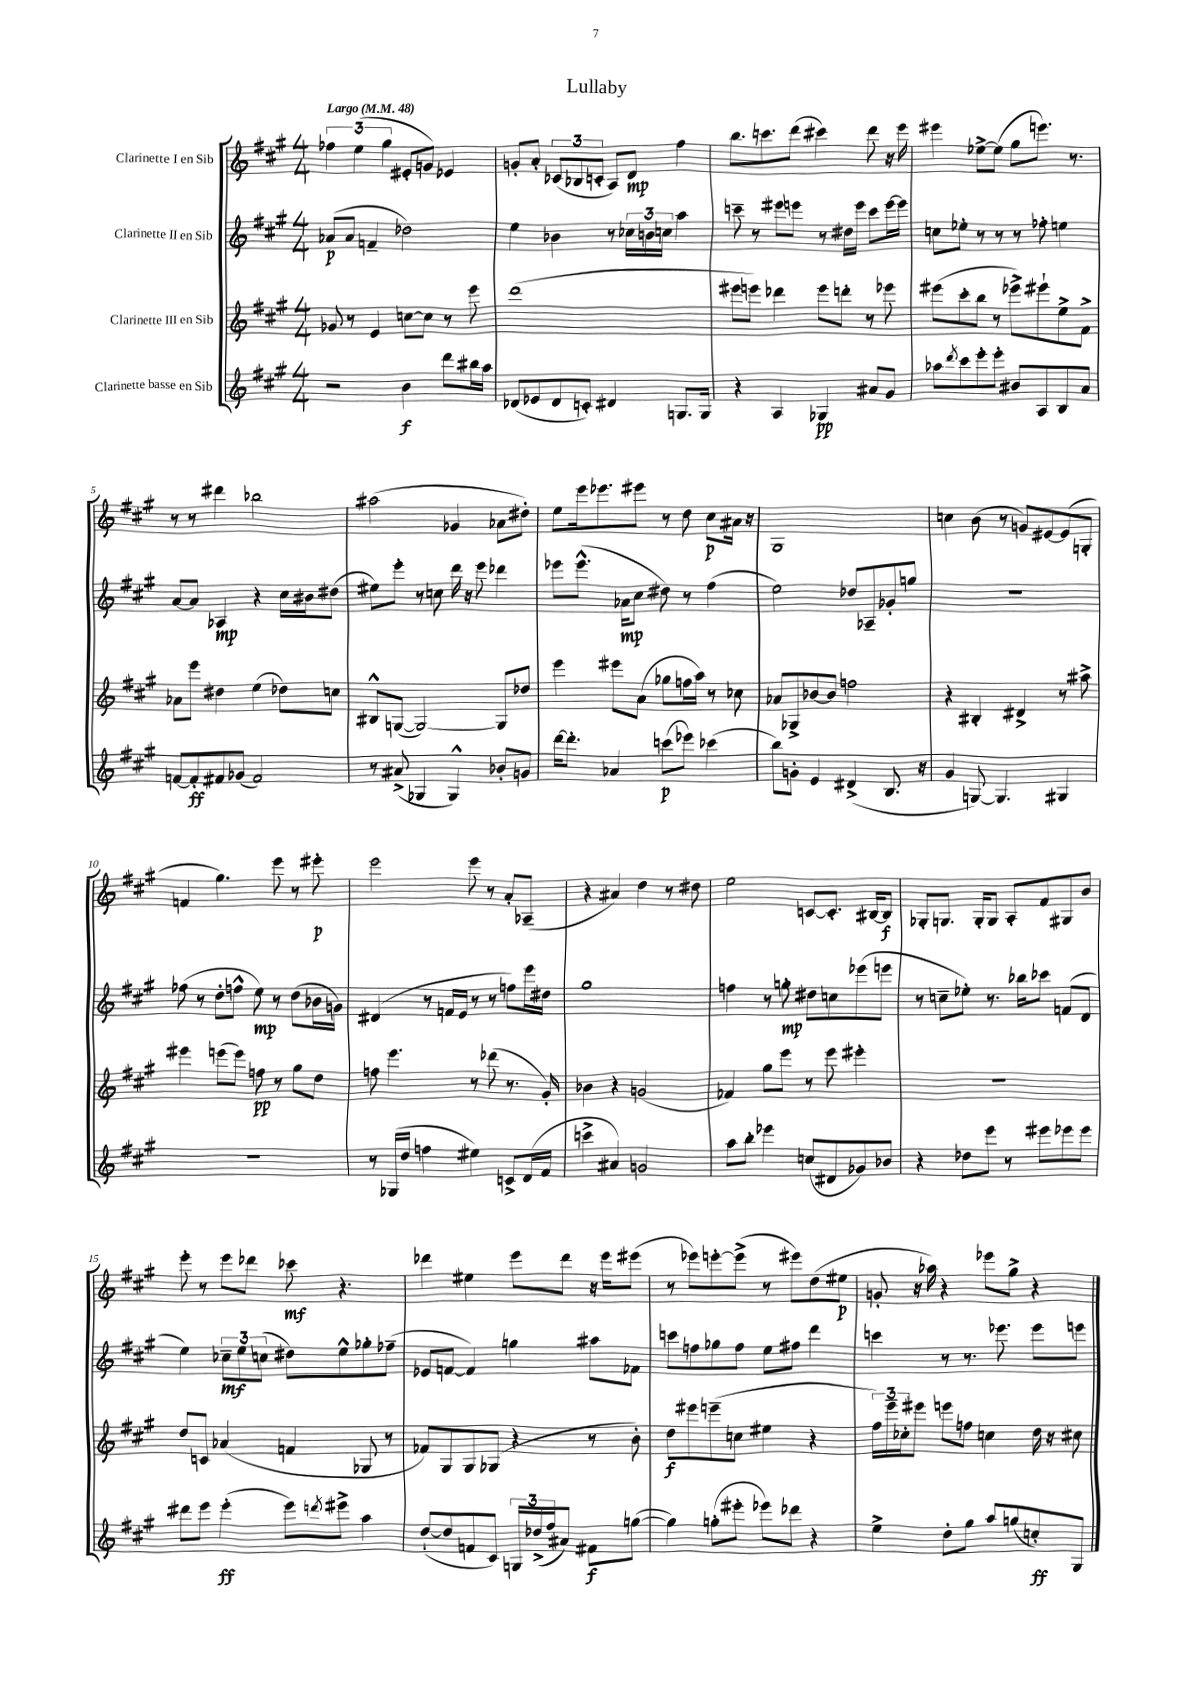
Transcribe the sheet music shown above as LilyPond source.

\header { title = "Lullaby" }
<<
\new StaffGroup <<
\new Staff = "s0" \with { instrumentName = "Clarinette I en Sib" } {
    \clef treble \key a \major \numericTimeSignature \time 4/4 \tempo "Largo" 4 = 48
    \tuplet 3/2 { fes''4 e''4( gis''4 } eis'8-. g'8) ees'4 |
    g'8-. a'8-. \tuplet 3/2 { ces'8( bes8 c'8-. } a8) d'8\mp fis''4 |
    b''8. c'''8. d'''8( cis'''4) d'''8 r16 e'''16 |
    eis'''4 ees''8~-> ees''8( gis''8 e'''8.) r8. |
    r8 r8 dis'''4 bes''2 |
    ais''2( ges'4 aes'8 dis''8-.) |
    e''8 e'''16 ees'''8. eis'''8 r8 d''8 cis''8\p ais'16 r16 |
    gis1 |
    c''4 b'8( r8 g'8) eis'8~ eis'8( g8-. |
    f'4 gis''4.) e'''8 r8 eis'''8-.\p |
    e'''2 e'''8 r8 a'8-. aes8--( |
    r4 ais'4) d''4 r8 dis''8 |
    e''2 c'8~ c'8.-. bis16~ bis8\f |
    ges8-. g8. g16-. g8 a8-. fis'8 gis8 b'8 |
    e'''8-. r8 e'''8 des'''8 ces'''8\mf r4. |
    des'''4 eis''4 e'''8 des'''8 r16 e'''16 eis'''8( |
    r8 ees'''8) e'''8~-. e'''8->( r8 eis'''8) d''8( eis''8\p |
    g'8-. r16 aes''16) r4 ees'''8 gis''8-> r4 \bar "|." |
}
\new Staff = "s1" \with { instrumentName = "Clarinette II en Sib" } {
    \clef treble \key a \major \numericTimeSignature \time 4/4
    aes'8\p( aes'8 f'4-- des''2) |
    e''4 bes'4 r8 \tuplet 3/2 { ces''16 b'16 c''16 } a''4 |
    c'''8-- r8 eis'''8 e'''8 r8 dis''16 e'''16 c'''8 e'''16~ e'''16 |
    c''8 ees''8-. r8 r8 r8 fes''8-. e''4 |
    a'8~ a'8 aes4\mp r4 cis''16 bis'16 dis''8( |
    eis''8) e'''8-. r8 c''8 d'''16 r16 e'''8 des'''4 |
    ees'''8 ees'''8.-^( aes'16\mp cis''8 dis''8) r8 fis''4( |
    e''2) des''8 aes8-- ges'8-. g''8 |
    r1 |
    fes''8( r8 d''8-. f''8-^ e''8\mp) r8 d''8( bes'16 g'16) |
    dis'4( r8 f'16 e'16 r8 r8 f''8) e'''16 dis''16 |
    gis''1 |
    f''4 r8 g''8-.\mp dis''8 c''8 ees'''8( e'''8 |
    r8 c''8-- ees''8-.) r8. bes''16 ces'''8 f'8( d'8 |
    e''4) \tuplet 3/2 { ces''8--\mf e''8 c''8( } dis''8) e''8-^ ges''8-. fes''8--( |
    ees'8 f'8~ f'4) g''4 ais''8 fes'8 |
    c'''8 f''8 ges''8 f''8 e''8 fis''8 d'''4 |
    c'''4 r8 r8. ees'''8. ees'''8 e'''8 \bar "|." |
}
\new Staff = "s2" \with { instrumentName = "Clarinette III en Sib" } {
    \clef treble \key a \major \numericTimeSignature \time 4/4
    ges'8 r8 e'4 c''8~ c''8 r8 e'''8 |
    d'''1( |
    eis'''8 e'''8) des'''4 e'''8 d'''8-. r8 ees'''8 |
    eis'''8( cis'''8-. b''8 r8 ees'''8->) eis'''8-! e''8-> fis'8-> |
    aes'8 e'''8 dis''4 e''4( des''8) c''8 |
    bis8-^ g8~( g2~) g8 des''8 |
    e'''4 eis'''8 a'8( ges''8 f''16 a''16) r8 ces''8 |
    aes'8 ges8-> bes'8~ bes'8 f''2 |
    r4 bis4-. dis'4-> r8 ais''8-> |
    eis'''4 e'''8( e'''8) f''8\pp r8 gis''8 d''8 |
    f''8 e'''4. r8 des'''8( r8. gis'16-.) |
    bes'4 r4 g'2( |
    fes'4) gis''8 e'''8 r8 e'''8 eis'''4-. |
    R1 |
    d''8 c'8 aes'4( f'4 ges8 r8 |
    fes'8) gis8 gis8 ges8( r4 r8 b'8-.) |
    d''8\f eis'''8 e'''8--( c''8 eis''4 r4 |
    \tuplet 3/2 { fis''16) e'''16-- ces''16-. } eis'''8 e'''8 f''8 c''4 d''16 r16 cis''8 \bar "|." |
}
\new Staff = "s3" \with { instrumentName = "Clarinette basse en Sib" } {
    \clef treble \key a \major \numericTimeSignature \time 4/4
    r2 b'4\f d'''8 bis''16 a''16 |
    des'8( ees'8 des'8 c'8-.) dis'4 g8. g16 |
    r4 a4 ges4\pp ais'8 gis'8 |
    aes''8 \acciaccatura { d'''8 } cis'''8 e'''8-. e'''8-. bis'8 a8 b8 a'8 |
    f'8~ f'8-.\ff fis'8 ges'8( fis'2) |
    r8 ais'8->( ges4 ges4-^) bes'8-. g'8 |
    d'''16~ d'''8.-. aes'4 c'''8\p( ees'''8) ces'''4( |
    b''8) g'8-. e'4 dis'4->( b8. r16 |
    gis'4 g8~) g4. gis4 |
    r1 |
    r8 ges16( d''16 f''4 eis''4) c'8-> d'16( fis'16 |
    c'''4-> ais'4) g'2 |
    a''8 b''8-. ees'''4 c''8( dis'8 ges'8) bes'8 |
    r4 des''8 e'''8 r8 eis'''8 ees'''8 ees'''8 |
    dis'''8 e'''8 e'''4-.\ff( e'''8) \acciaccatura { d'''8 } eis'''8-> a''4 |
    d''8~-!( d''8 f'8 cis'8) \tuplet 3/2 { g16 des''16->( fis''16 } ais'8) fis'8\f g''8~( |
    g''4) g''8-.( eis'''8-. ees'''8) des'''8 r4 |
    e''4-> d''8-. gis''8 a''8 g''8( c''8-.\ff) gis8 \bar "|." |
}
>>
>>
